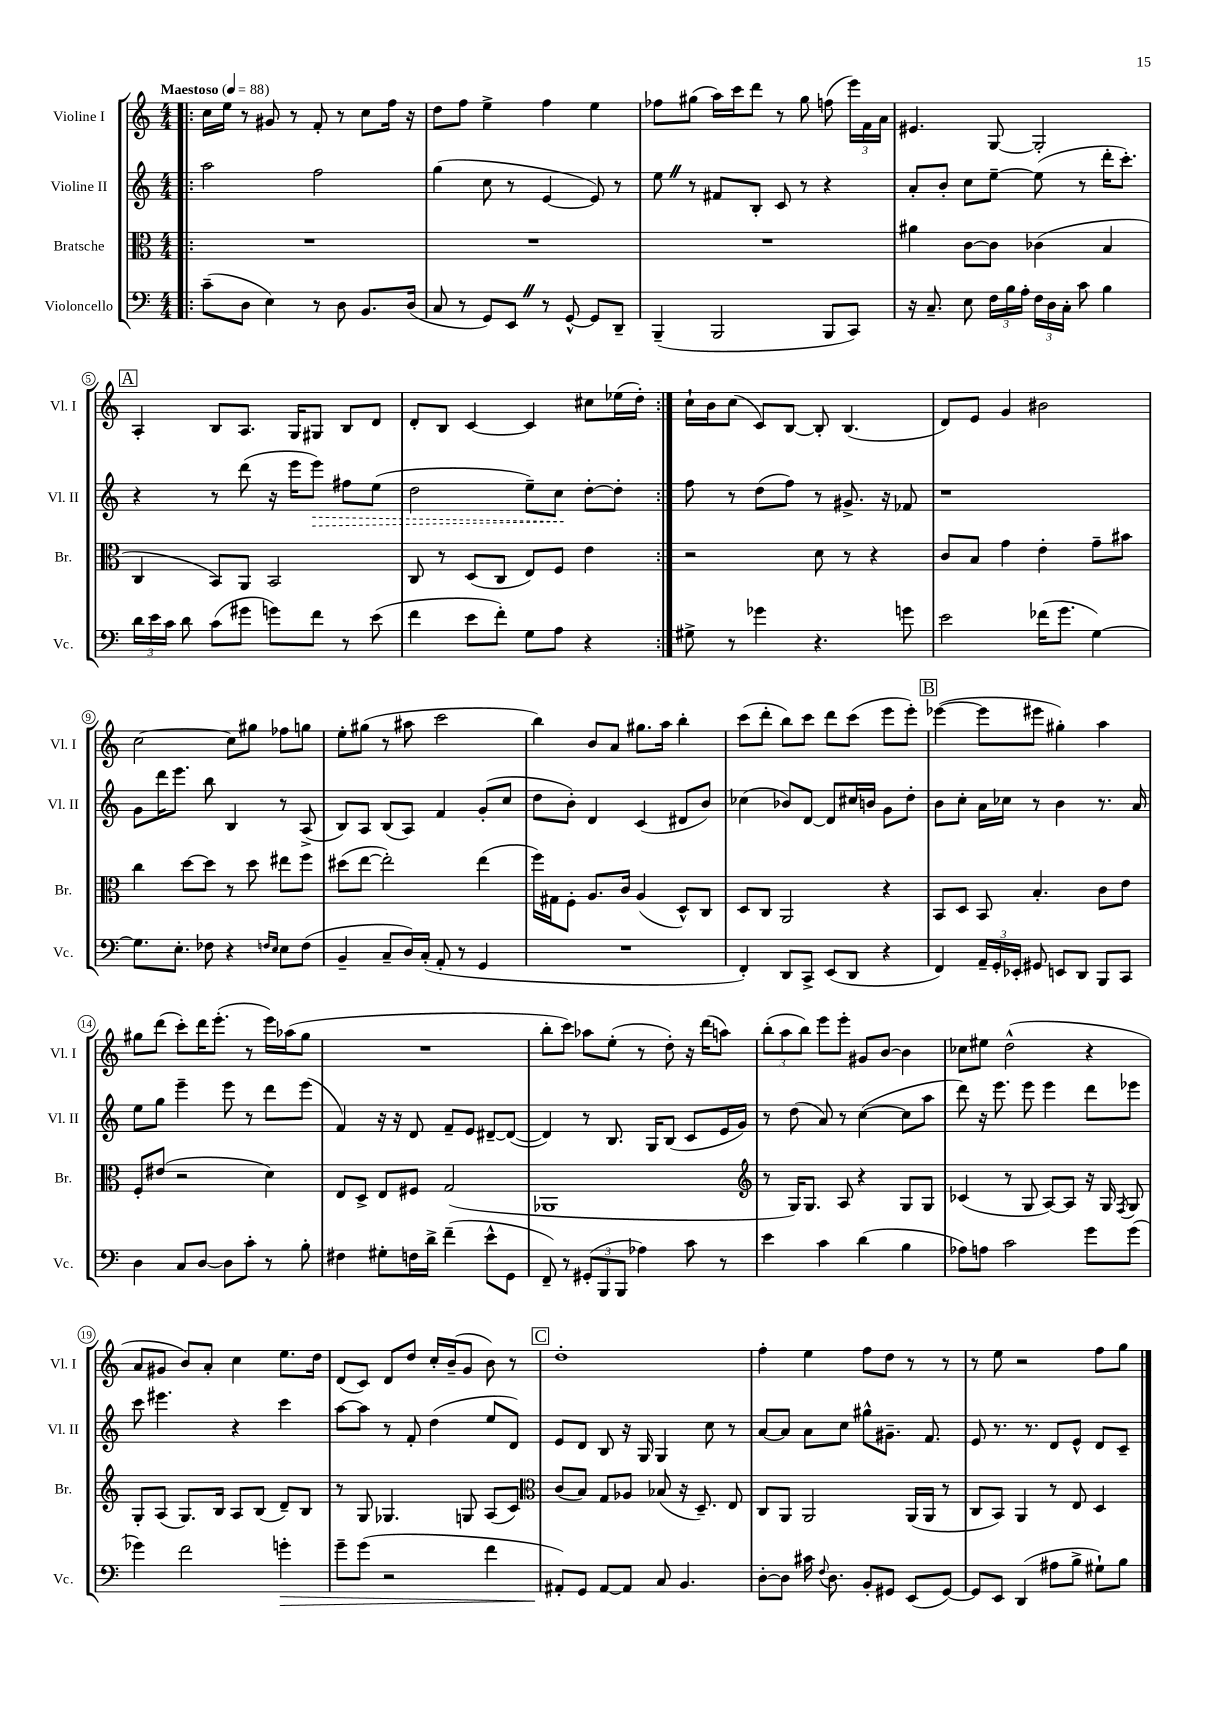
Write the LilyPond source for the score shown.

<<
\new StaffGroup <<
\new Staff = "s0" \with { instrumentName = "Violine I" shortInstrumentName = "Vl. I" } {
    \clef treble \key c \major \numericTimeSignature \time 4/4 \tempo "Maestoso" 4 = 88
    \autoBeamOff \repeat volta 2 { \bar ".|:" c''16[ e''16] r8 gis'8 r8 f'8-. r8 c''8[ f''16] r16 |
    d''8[ f''8] e''4-> f''4 e''4 |
    fes''8[ gis''8]( a''16[) c'''16 d'''8] r8 gis''8 f''8( \tuplet 3/2 { e'''16[) f'16 a'16] } |
    eis'4. g8~ g2-. |
    \mark \markup { \box "A" } a4-. b8[ a8.] g16[ gis8] b8[ d'8] |
    d'8[-. b8] c'4~ c'4 cis''8[ ees''16( d''16]-.) | }
    c''16[-! b'16 c''8]( c'8[) b8]~ b8-. b4.( |
    d'8[) e'8] g'4 bis'2 |
    c''2~ c''8[ gis''8] fes''8[ g''8] |
    e''8[-. gis''8]( r8 ais''8 c'''2 |
    b''4) b'8[ a'8] gis''8.[ a''16] b''4-. |
    c'''8[( d'''8]-. b''8[) c'''8] d'''8[ c'''8]( e'''8[ e'''8]-.) |
    \mark \markup { \box "B" } ees'''4~( ees'''8[ eis'''8] gis''4-.) a''4 |
    gis''8[ d'''8]( c'''8[-.) d'''16 e'''8.]-.( r8 e'''16[) aes''16( gis''8] |
    R1 |
    b''8[-. c'''8]) aes''8[ e''8]-.( r8 d''8-.) r16 d'''16[( a''8]) |
    \tuplet 3/2 { b''8[-.( a''8 b''8]) } e'''8[ e'''8]-. gis'8[ b'8]~ b'4 |
    ces''8[ eis''8] d''2-^( r4 |
    a'8[ gis'8] b'8[) a'8]-. c''4 e''8.[ d''16] |
    d'8[( c'8]) d'8[ d''8] c''16[-. b'16--( g'8] b'8) r8 |
    \mark \markup { \box "C" } d''1-. |
    f''4-. e''4 f''8[ d''8] r8 r8 |
    r8 e''8 r2 f''8[ g''8] \bar "|." |
}
\new Staff = "s1" \with { instrumentName = "Violine II" shortInstrumentName = "Vl. II" } {
    \clef treble \key c \major \numericTimeSignature \time 4/4
    \autoBeamOff \repeat volta 2 { \bar ".|:" a''2 f''2 |
    g''4( c''8 r8 e'4~ e'8) r8 |
    e''8 \once \override BreathingSign.text = \markup { \musicglyph "scripts.caesura.straight" } \breathe r8 fis'8[ b8]-. c'8 r8 r4 |
    a'8[-. b'8]-. c''8[ e''8]~-- e''8( r8 d'''16[-. c'''8.]-.) |
    \mark \markup { \box "A" } r4 r8 d'''8( r16 e'''16[ \once \override Hairpin.style = #'dashed-line e'''8]\>) fis''8[ e''8]( |
    d''2 e''8[--) c''8]\! d''8[~-. d''8]-. | }
    f''8 r8 d''8[( f''8]) r8 gis'8.-> r16 fes'8 |
    r1 |
    g'8[ d'''16 e'''8.] b''8 b4 r8 a8->( |
    b8[) a8] b8[( a8]) f'4 g'8[-.( c''8] |
    d''8[ b'8]-.) d'4 c'4( dis'8[ b'8]) |
    ces''4( bes'8[) d'8]~ d'8[ cis''16 b'16] g'8[ d''8]-. |
    \mark \markup { \box "B" } b'8[ c''8]-. a'16[ ces''16] r8 b'4 r8. a'16 |
    e''8[ g''8] e'''4-- e'''8 r8 d'''8[ e'''8]( |
    f'4) r16 r16 d'8 f'8[-- e'8] dis'8[~-- dis'8]~( |
    dis'4) r8 b8. g16[ b8]( c'8[ e'16 g'16]) |
    r8 d''8( a'8) r8 c''4~( c''8[ a''8] |
    d'''8) r16 e'''8. e'''8 e'''4 d'''8[ ees'''8] |
    c'''8 eis'''4. r4 c'''4 |
    a''8[~ a''8] r8 f'8-. d''4( e''8[ d'8]) |
    \mark \markup { \box "C" } e'8[ d'8] b8 r16 g16 g4 c''8 r8 |
    a'8[~ a'8] a'8[ c''8] gis''8[-^ gis'8.]-- f'8. |
    e'8 r8. r8. d'8[ e'8]-^ d'8[ c'8]-- \bar "|." |
}
\new Staff = "s2" \with { instrumentName = "Bratsche" shortInstrumentName = "Br." } {
    \clef alto \key c \major \numericTimeSignature \time 4/4
    \autoBeamOff \repeat volta 2 { \bar ".|:" R1 |
    R1 |
    R1 |
    ais'4 c'8[~ c'8] ces'4( b4 |
    \mark \markup { \box "A" } c4 b,8[) a,8] b,2 |
    c8 r8 d8[( c8] e8[) f8] e'4 | }
    r2 d'8 r8 r4 |
    c'8[ b8] g'4 e'4-. g'8[-- bis'8] |
    c''4 d''8[~ d''8] r8 d''8 eis''8[ f''8] |
    dis''8[( e''8]~ e''2-.) e''4( |
    f''16[) gis16 f8]-. a8.[ c'16] a4( d8[-^) c8] |
    d8[ c8] a,2 r4 |
    \mark \markup { \box "B" } b,8[ d8] b,8 b4.-. c'8[ e'8] |
    f8[-. eis'8]( r2 d'4) |
    e8[ d8]-> e8[ fis8] g2( |
    aes,1 |
    \clef treble r8 g16[) g8.] a8 r4 g8[ g8] |
    ces'4( r8 g8 a8[~) a8] r16 g16 \acciaccatura { f8 } g8 |
    g8[-. a8]( g8.[) b16] a8[ b8]( d'8[--) b8] |
    r8 g8 ges4. g8 a8[( c'8]) |
    \mark \markup { \box "C" } \clef alto c'8[( b8]) g8[ aes8] bes8( r16 d8.--) e8 |
    c8[ a,8] a,2 a,16[( a,16] r8 |
    c8[ b,8]) a,4 r8 e8 d4 \bar "|." |
}
\new Staff = "s3" \with { instrumentName = "Violoncello" shortInstrumentName = "Vc." } {
    \clef bass \key c \major \numericTimeSignature \time 4/4
    \autoBeamOff \repeat volta 2 { \bar ".|:" c'8[--( d8] e4) r8 d8 b,8.[ d16]( |
    c8 r8 g,8[) e,8] \once \override BreathingSign.text = \markup { \musicglyph "scripts.caesura.straight" } \breathe r8 g,8~-^ g,8[ d,8]-- |
    b,,4--( b,,2 b,,8[ c,8]) |
    r16 c8.-- e8 \tuplet 3/2 { f16[ b16 a16]-. } \tuplet 3/2 { f16[ d16 c16]-. } c'8 b4 |
    \mark \markup { \box "A" } \tuplet 3/2 { d'16[ e'16 c'16] } d'8 c'8[( gis'8] g'8[) f'8] r8 e'8( |
    f'4 e'8[ f'8]-.) g8[ a8] r4 | }
    gis8-> r8 ges'4 r4. g'8 |
    e'2 fes'16[( g'8.] g4~) |
    g8.[ e8.]-. fes8 r4 \grace { f16[ e16] } e8[ f8]( |
    b,4-- c8[-- d16) c16]-.( a,8-. r8 g,4 |
    R1 |
    f,4-.) d,8[ c,8]-> e,8[( d,8] r4 |
    \mark \markup { \box "B" } f,4) \tuplet 3/2 { a,16[-- g,16-. ees,16]-. } gis,8 e,8[ d,8] b,,8[ c,8] |
    d4 c8[ d8]~ d8[ c'8]-. r8 b8-. |
    fis4 gis8[-. f16 d'16]-> f'4--( e'8[-^ g,8] |
    f,8--) r8 \tuplet 3/2 { gis,8[-.( b,,8 b,,8] } aes4) c'8 r8 |
    e'4 c'4 d'4( b4 |
    aes8[) a8] c'2 g'8[ g'8]( |
    ges'4) f'2 g'4-.\> |
    g'8[-- g'8]( r2 f'4 |
    \mark \markup { \box "C" } ais,8[-.\!) g,8] ais,8[~ ais,8] c8 b,4. |
    d8[~-. d8] cis'16 \appoggiatura { f8 } d8. b,8[-. gis,8] e,8[( gis,8]~) |
    gis,8[ e,8] d,4( ais8[ b8]-> gis8[-!) b8] \bar "|." |
}
>>
>>
\layout { \context { \Score \override BarNumber.stencil = #(make-stencil-circler 0.1 0.3 ly:text-interface::print) } }
